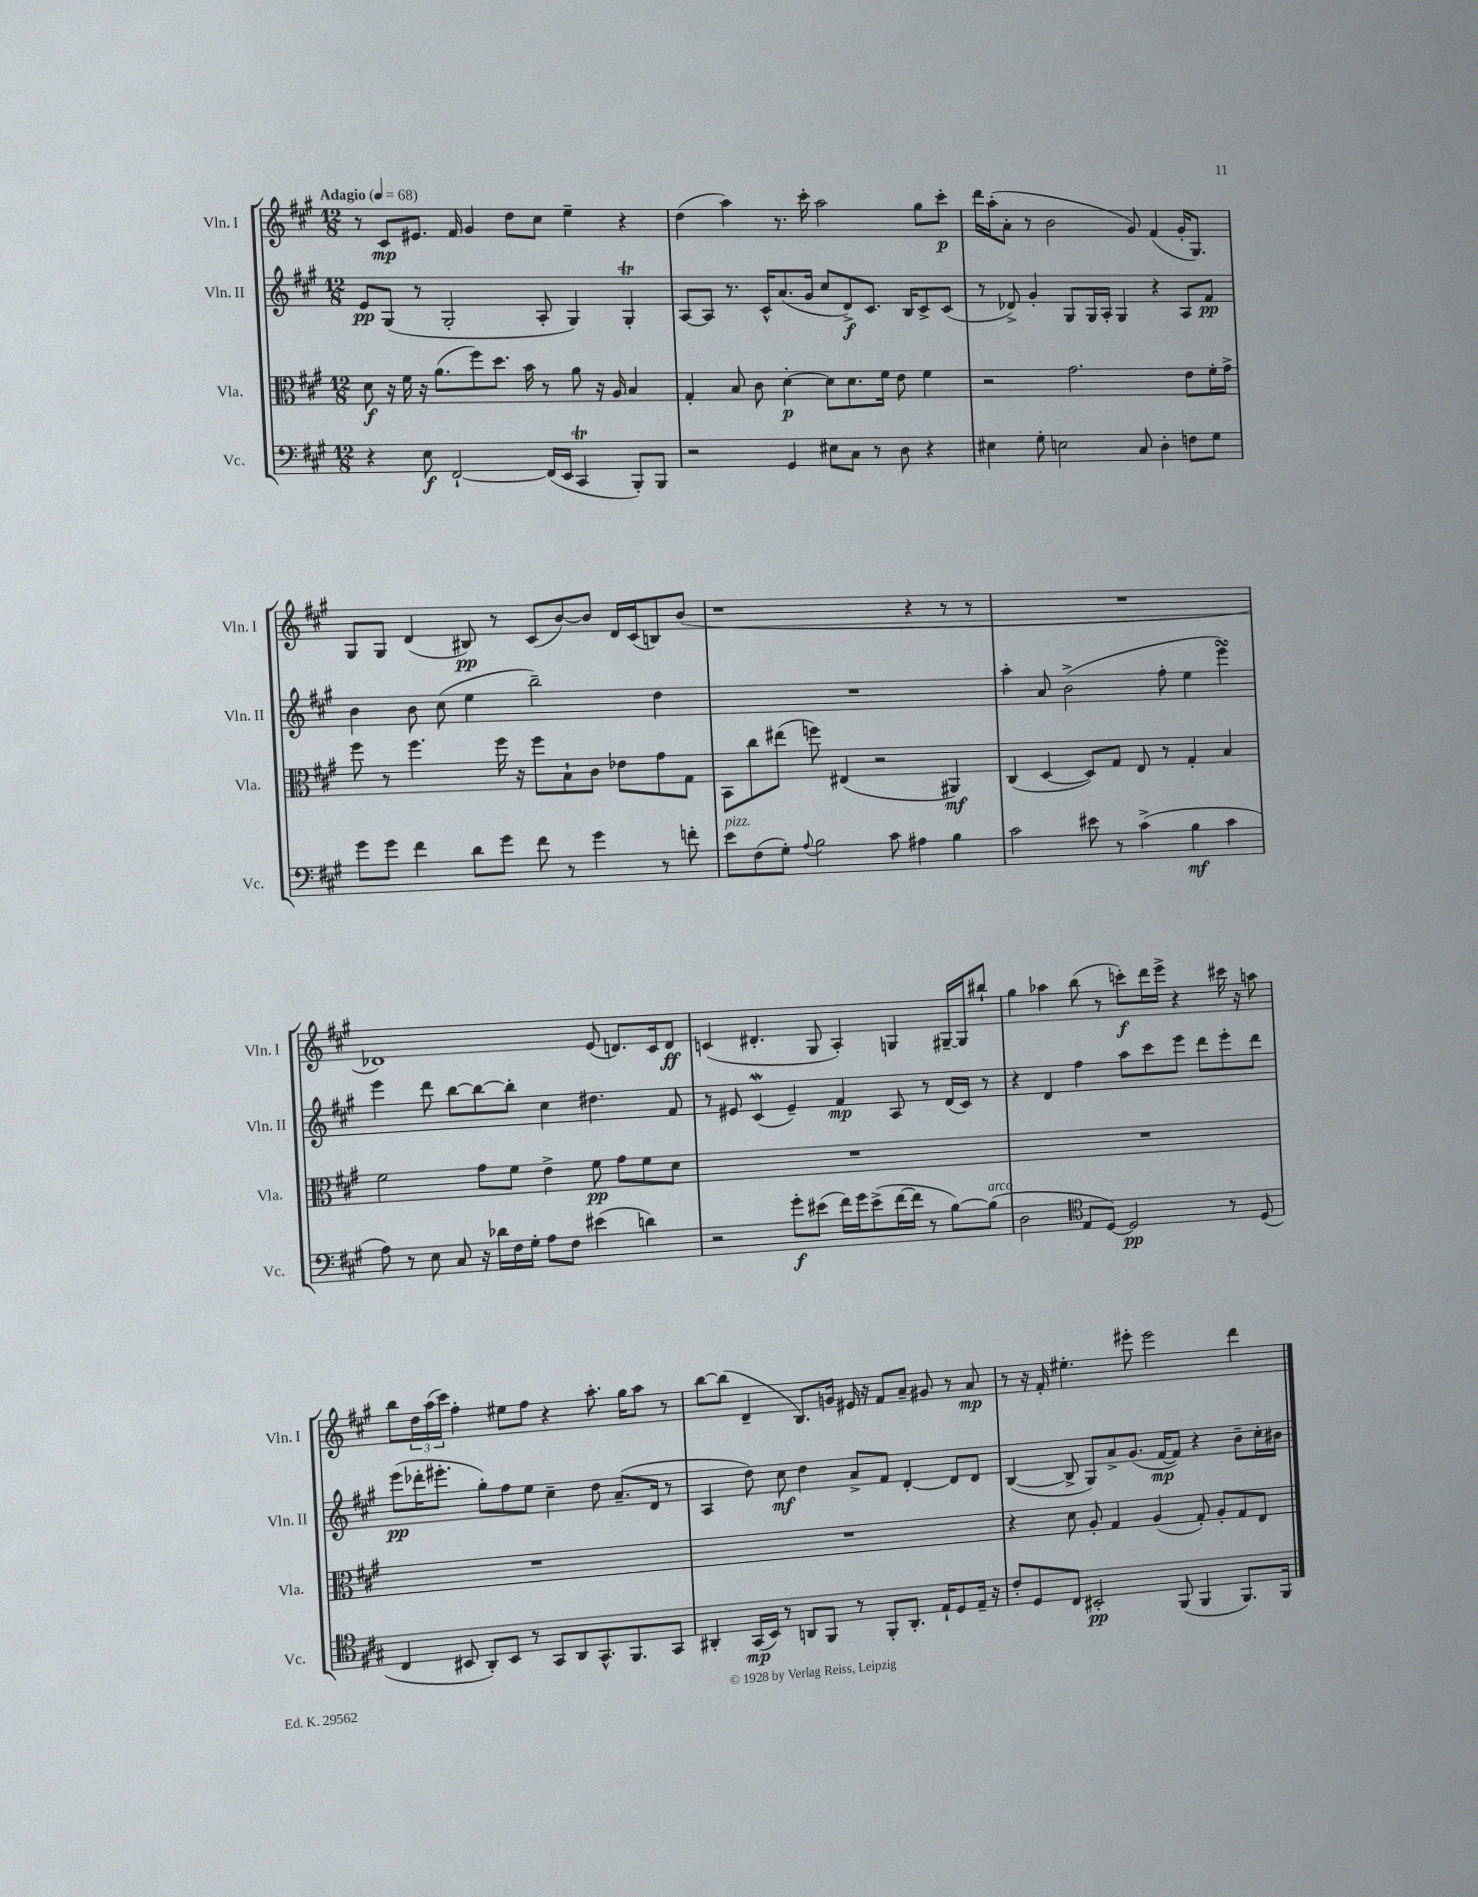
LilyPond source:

<<
\new StaffGroup <<
\new Staff = "s0" \with { instrumentName = "Vln. I" shortInstrumentName = "Vln. I" } {
    \clef treble \key a \major \numericTimeSignature \time 12/8 \tempo "Adagio" 4 = 68
    r8 cis'8\mp eis'8. fis'16 gis'4 d''8 cis''8 e''4-- r4 |
    d''4( a''4) r8. cis'''16-. a''2 gis''8 cis'''8-.\p |
    d'''16 a''16-.( a'8-. r8 b'2 gis'8) fis'4( gis'16-. gis8.) |
    gis8 gis8 d'4( bis8\pp) r8 cis'8( b'8~) b'8 d'16 cis'16( b8) b'8( |
    r1 r4 r8 r8 |
    R1. |
    des'1) e'8( d'8.) cis'16 d'8\ff |
    c'4( dis'4.-. gis8 a4-.) g4 gis16~-- gis16 bis''8-! |
    gis''4 aes''4 b''8( r8 c'''8-.\f) d'''16 e'''16-> r4 cis'''16 r16 a''8 |
    b''8 \tuplet 3/2 { d''16 a''16( cis'''16) } fis''4-. eis''8 fis''8 r4 a''8.-. gis''16 a''8 r8 |
    b''8~ b''8( d'4-- b8.) g'16 eis'16 r16 fis'8 a'8-- gis'8 r8 a'8\mp |
    r8 r16 fis'16-. eis''4.-. eis'''8-. eis'''2 d'''4 \bar "|." |
}
\new Staff = "s1" \with { instrumentName = "Vln. II" shortInstrumentName = "Vln. II" } {
    \clef treble \key a \major \numericTimeSignature \time 12/8
    e'8\pp gis8( r8 gis2-. a8-. gis4) gis4-.\trill |
    a8~ a8 r8. cis'16-^ a'8.( gis'16 cis''8 d'8->\f) cis'8. b16 cis'8-> cis'8( |
    r8 des'8->) gis'4-. gis8 gis16 a16-. gis4 r4 a8 fis'8\pp |
    b'4 b'8 cis''8( e''4 b''2--) d''4 |
    R1. |
    a''4-. a'8 b'2->( fis''8-. e''4 e'''4\turn) |
    e'''4 d'''8 b''8~ b''8~ b''8-. cis''4 dis''4. fis'8 |
    r8 eis'8 cis'4\mordent( eis'4--) fis'4\mp a8 r8 d'16( cis'16) r8 |
    r4 d'4 fis''4 a''8 cis'''8 e'''8 d'''8 e'''8-. d'''8 |
    e'''8\pp( des'''16-. eis'''8.-. gis''8-.) fis''8 e''8 cis''4-- d''8 a'8.--( d'16 r8 |
    a4 d''8) cis''8\mf d''4 a'8-> fis'8 d'4~-. d'8 d'8 |
    b4~( b8-> gis8) a'8-> gis'8.( fis'16~\mp fis'8) r4 b'8-- cis''16-. bis'16 \bar "|." |
}
\new Staff = "s2" \with { instrumentName = "Vla." shortInstrumentName = "Vla." } {
    \clef alto \key a \major \numericTimeSignature \time 12/8
    d'8\f r16 fis'16 r16 a'8.( fis''8) d''8. b'16 r8 a'8 r16 a16 b4 |
    gis4-. b8 cis'8 d'4~-.\p d'8 d'8. fis'16 e'8 fis'4 |
    r2 gis'2. e'8 fis'16-. gis'16-> |
    fis''8 r8 fis''4. fis''16 r16 fis''8 b8-! cis'8 ees'8 gis'8 gis8 |
    b,8 cis''8 eis''8( f''8) eis4( r2 ais,4\mf) |
    cis4( d4~ d8) gis8 e8 r8 gis4-. b4 |
    fis'2 gis'8 fis'8 e'4-> fis'8\pp gis'8 fis'8 d'8 |
    R1. |
    R1. |
    R1. |
    R1. |
    r4 d'8 a8-. gis4 a4( gis8-.) a8-. gis8 e8 \bar "|." |
}
\new Staff = "s3" \with { instrumentName = "Vc." shortInstrumentName = "Vc." } {
    \clef bass \key a \major \numericTimeSignature \time 12/8
    r4 e8\f fis,2~-! fis,16( e,16 cis,4\trill b,,8-.) b,,8 |
    r2 gis,4 eis8 cis8 r8 d8 r4 |
    eis4 gis8-. e2 cis8 d4-. f8 gis8 |
    gis'8 gis'8 fis'4 d'8 gis'8 fis'8 r8 gis'4 r8 f'8-. |
    e'8^\markup { \italic "pizz." } fis8( gis8-.) \appoggiatura { a8 } b2 cis'8 ais4 b4 |
    cis'2 eis'8 r8 cis'4->( b4\mf cis'4 |
    a8) r8 e8 cis8 r16 des'16 fis16 gis16-. a8 fis8 eis'4( d'4) |
    r2 gis'8-.\f eis'8( fis'16) gis'16 eis'8->( fis'16~ fis'16 r8 b8~) b8^\markup { \italic "arco" }( |
    d2 \clef tenor e8 d8~) d2\pp r8 d8( |
    cis4 bis,8 a,8-.) bis,8 r8 gis,8 a,8 gis,8.-^ fis,8. gis,8 |
    ais,4-. gis,16\mp( b,16) r8 a,8 fis,8 r8 fis,8-. a,8.-. e16-! d8 e16-- r16 |
    cis'8-. d8 cis8 bis,2-.\pp fis,8( fis,4 fis,8.) fis,16 \bar "|." |
}
>>
>>
\layout { \context { \Score \remove "Bar_number_engraver" } }
